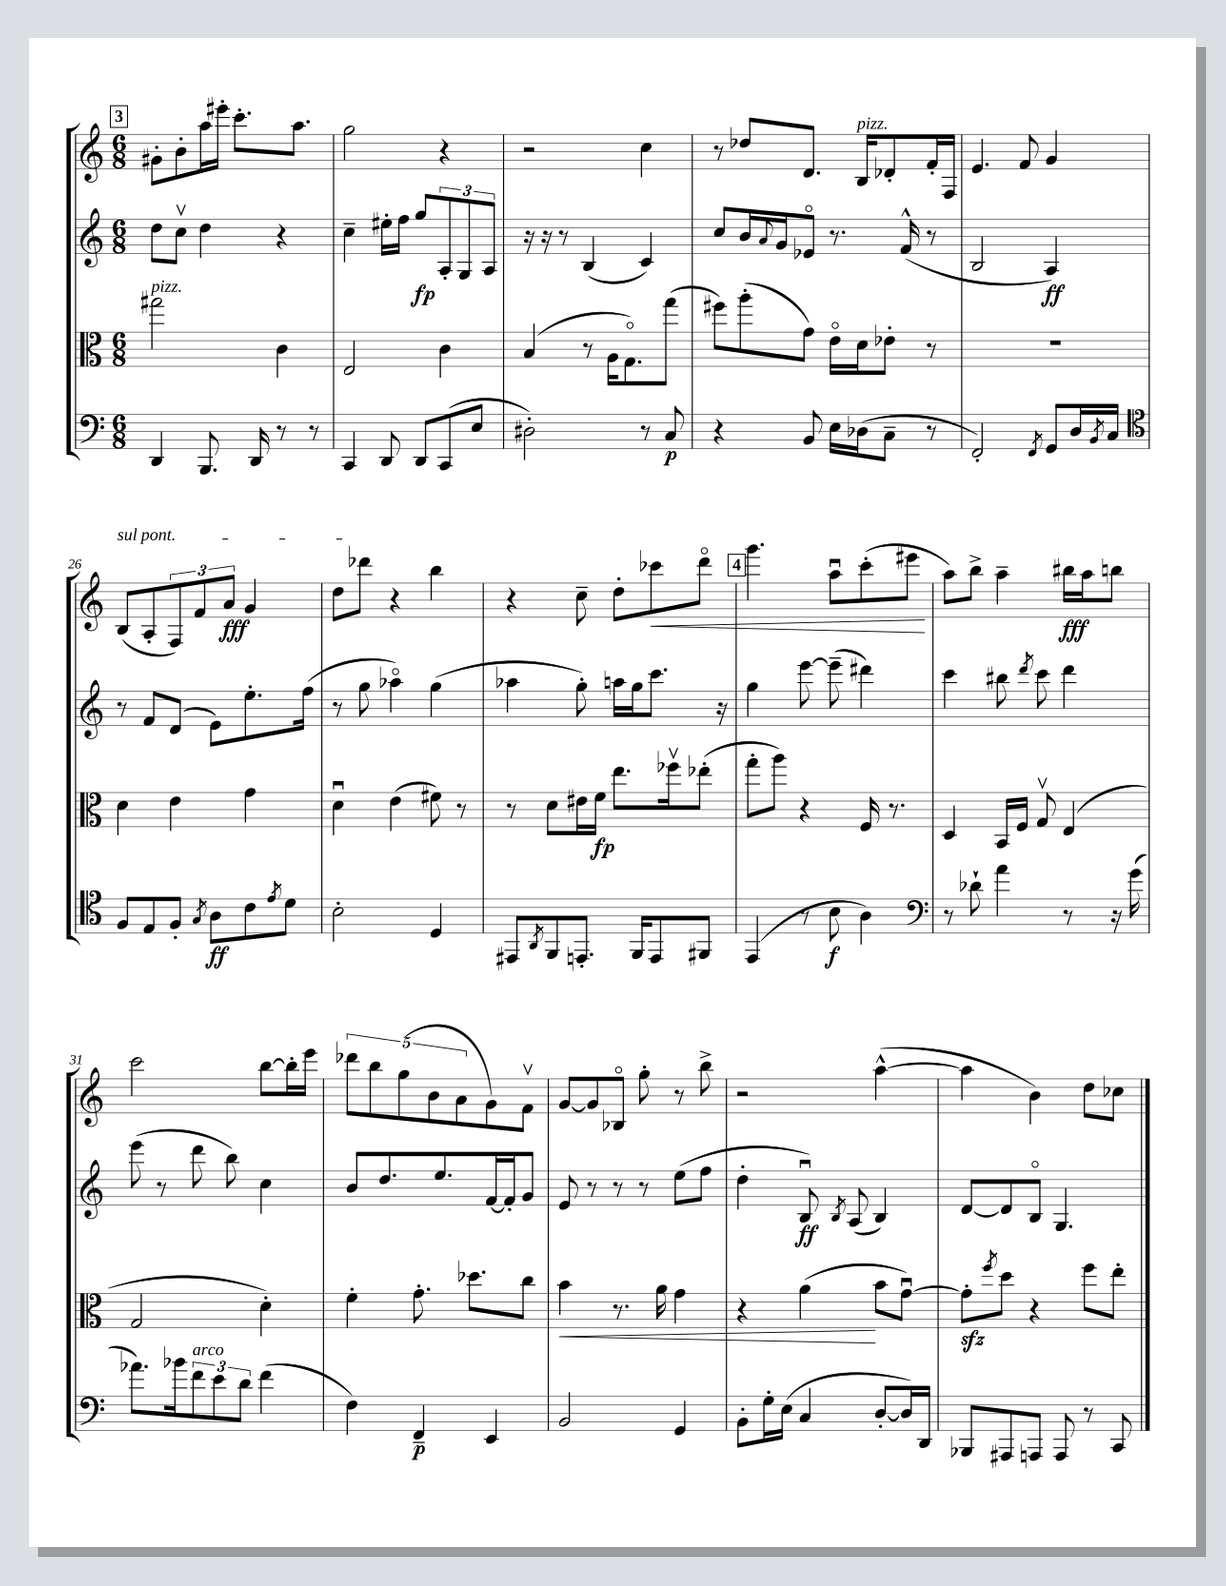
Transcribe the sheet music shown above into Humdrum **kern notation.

**kern	**kern	**kern	**kern
*staff4	*staff3	*staff2	*staff1
*clefF4	*clefC3	*clefG2	*clefG2
*k[]	*k[]	*k[]	*k[]
*M6/8	*M6/8	*M6/8	*M6/8
4DD	2gg#	8dd	8g#'
.	.	8ccv	8b'
8.BBB	.	4dd	16aa
.	.	.	16eee#'
.	.	.	8.ccc'
16DD	.	.	.
8r	4c	4r	.
.	.	.	8.aa
8r	.	.	.
=	=	=	=
4CC	2E	4cc~	2gg
8DD	.	16ee#'	.
.	.	16ff	.
8DD	.	8gg	.
(8CC	4c	12A'	4r
.	.	12G	.
8E	.	.	.
.	.	12A	.
=	=	=	=
2D#')	(4B	16r	2r
.	.	16r	.
.	.	8r	.
.	8r	(4B	.
.	16A	.	.
.	8.Go)	.	.
8r	.	4c)	4cc
8C	(8gg	.	.
=	=	=	=
4r	8ff#)	8cc	8r
.	(8aa'	16b	8dd-
.	.	8qqa	.
.	.	16g	.
8BB	8g)	8e-o	8.d
16E	16eo	8.r	.
(16D-	16d	.	16B
8C~	8e-'	.	8d-'
.	.	(16f^^	.
8r	8r	8r	16f'
.	.	.	16F
=	=	=	=
2FF')	2.r	2B	4.e
.	.	.	8f
8qFF	.	.	.
8GG	.	4A)	4g
16D	.	.	.
8qBB	.	.	.
16C	.	.	.
=	=	=	=
*clefC4	*	*	*
8F	4d	8r	(8B
8E	.	8f	8A'
8F'	4e	(8d	12F)
.	.	.	12f
8qG	.	.	.
8A	.	8e)	.
.	.	.	12a
8c	4g	8.ee'	4g
8qe	.	.	.
8d	.	.	.
.	.	(16ff	.
=	=	=	=
2B'	4du	8r	8dd
.	.	8gg	8ddd-
.	(4e	4aa-o)	4r
4D	8f#)	(4gg	4bb
.	8r	.	.
=	=	=	=
8EE#	8r	4aa-	4r
8qAA	.	.	.
8FF	8d	.	.
8.EE'	16e#	8gg')	8cc~
.	16f	.	.
.	8.ee	16aa	8dd'
16FF	.	16gg	.
8EE	.	8.ccc	8ccc-
.	16ff-v	.	.
8FF#	(8ee-'	.	8dddo
.	.	16r	.
=	=	=	=
(4EE	8gg'	4gg	4.ggg
.	8aa)	.	.
8r	4r	[8eee	.
8B	.	(8eee~]	8aau
4A)	16F	4ddd#)	(8ccc'
.	8.r	.	.
.	.	.	8eee#
=	=	=	=
*clefF4	*	*	*
8r	4D	4ccc	8aa)
8d-`	.	.	8bb^
4a	16BB	8bb#	4aa~
.	16F	.	.
.	.	8qddd	.
.	8Gv	8ccc	.
8r	(4E	4ddd	16bb#
.	.	.	16aa
16r	.	.	8bb
(16g	.	.	.
=	=	=	=
8.a-)	2G	(8eee	2ccc
.	.	8r	.
16b-	.	.	.
12f	.	8ddd	.
12e	.	.	.
.	.	8bb)	.
12d	.	.	.
(4f	4d')	4cc	[8bb
.	.	.	16bb']
.	.	.	16eee
=	=	=	=
4F)	4f'	8b	10ddd-
.	.	.	10bb
.	.	8.dd	.
.	.	.	(10gg
4FF~	8.g'	.	.
.	.	.	10b
.	.	8.ee	.
.	.	.	10a
.	8.dd-	.	.
4EE	.	[16f	8g)
.	.	16f']	.
.	8cc	8g	8fv
=	=	=	=
2BB	4b	8e	[8g
.	.	8r	8g]
.	8.r	8r	8B-o
.	.	8r	8gg'
.	16a	.	.
4GG	4g	(8ee	8r
.	.	8ff	8bb^
=	=	=	=
8BB'	4r	4dd'	2r
16G'	.	.	.
(16E	.	.	.
4C	(4a	8Bu)	.
.	.	8qB	.
.	.	(8A	.
[8D'	8b	4B)	([4aa^^
16D])	[8gu)	.	.
16DD	.	.	.
=	=	=	=
8BBB-	8g']	[8d	4aa]
.	8qff	.	.
8AAA#	8dd	8d]	.
8AAA	4r	8Bo	4b)
8AAA	.	4.G	.
8r	8ff	.	8dd
8CC	8ee'	.	8cc-
==	==	==	==
*-	*-	*-	*-
